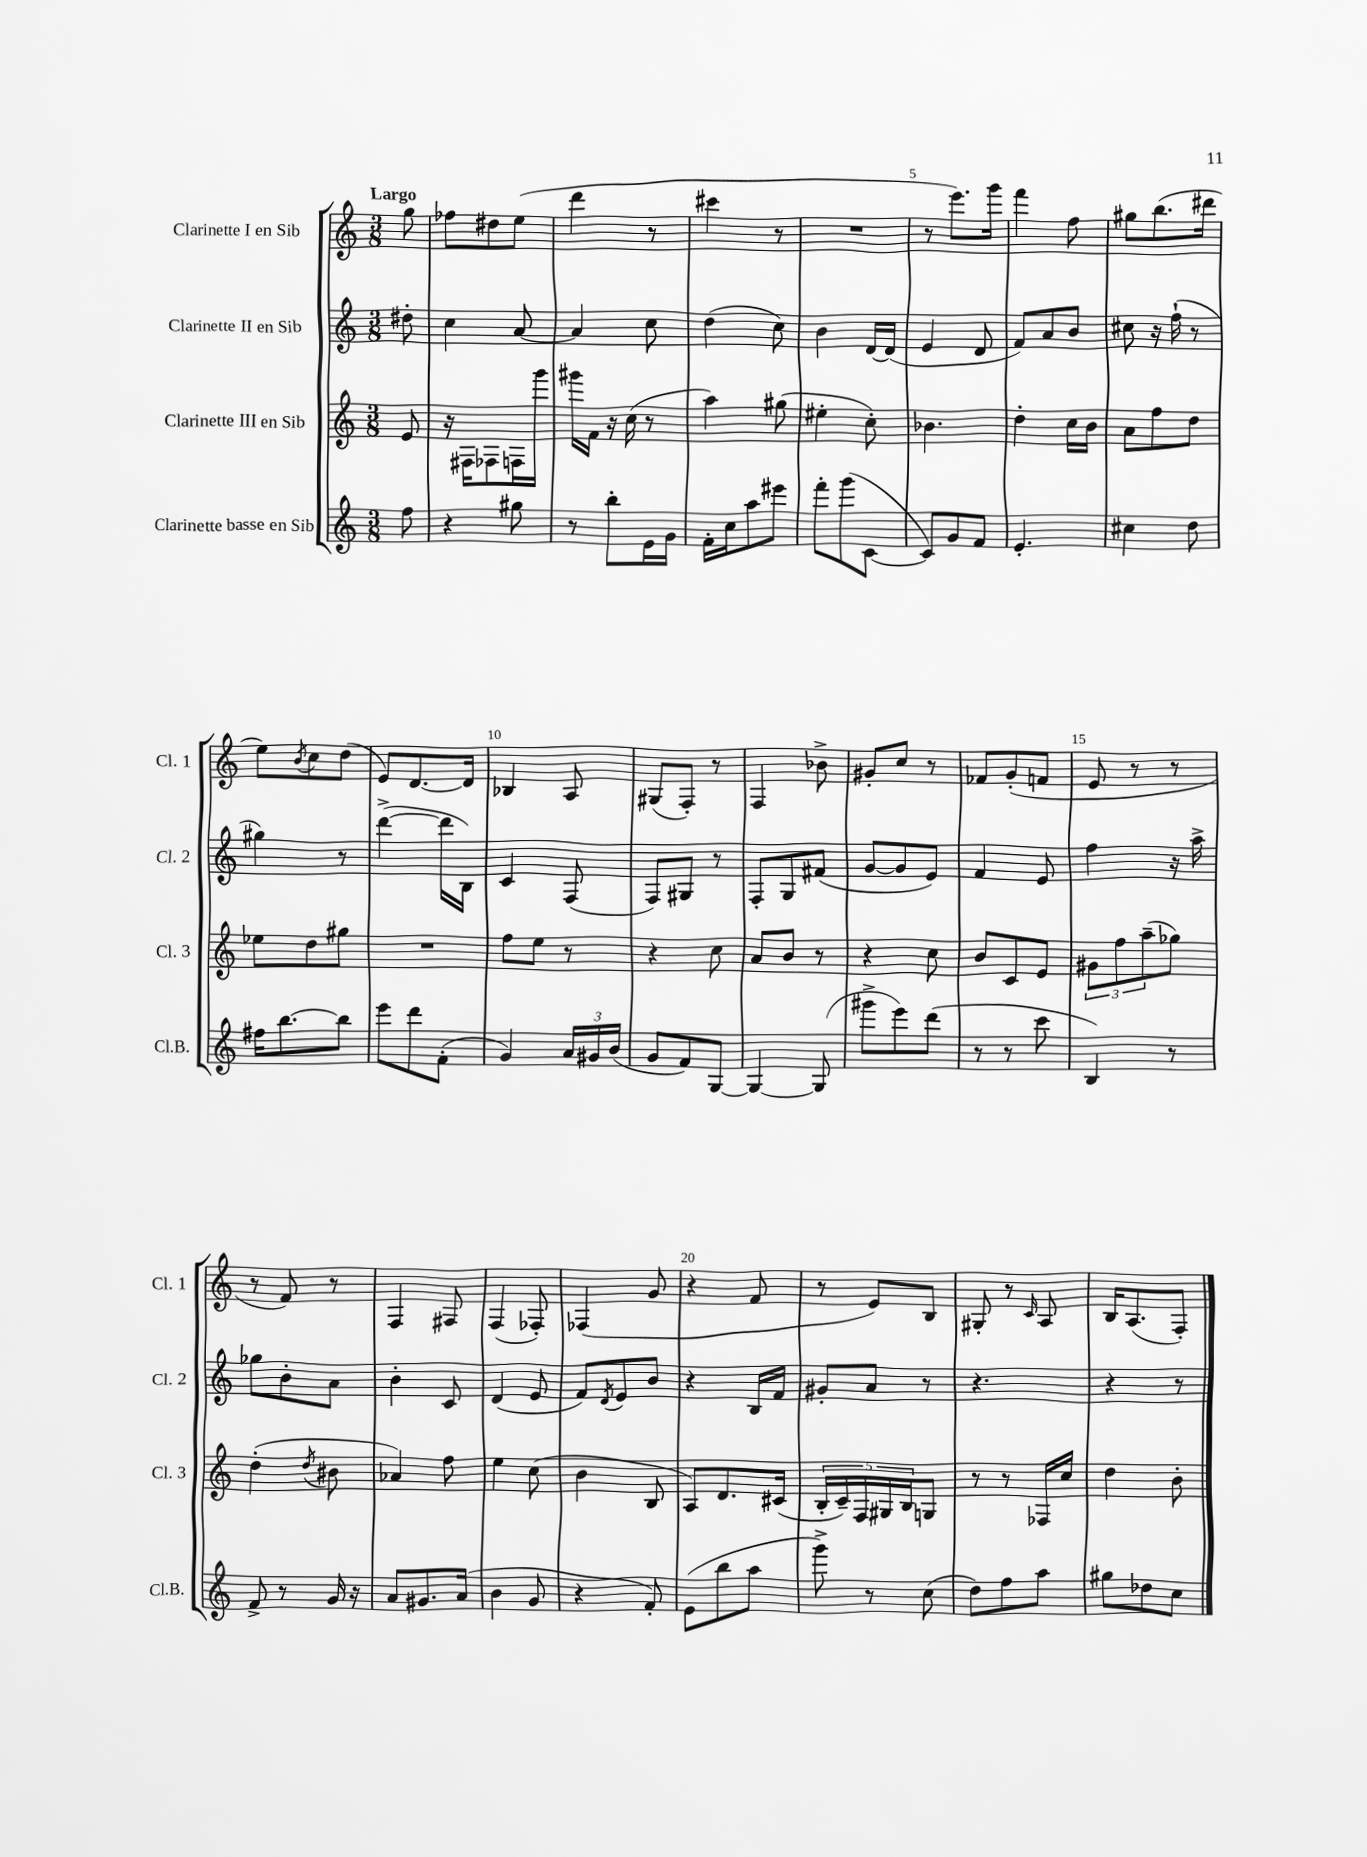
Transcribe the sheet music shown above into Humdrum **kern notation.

**kern	**kern	**kern	**kern
*staff4	*staff3	*staff2	*staff1
*clefG2	*clefG2	*clefG2	*clefG2
*k[]	*k[]	*k[]	*k[]
*M3/8	*M3/8	*M3/8	*M3/8
8ff	8e	8dd#'	8gg
=	=	=	=
4r	16r	4cc	8ff-
.	16F#	.	.
.	8F-	.	8dd#
8gg#	16F	[8a	(8ee
.	16ggg	.	.
=	=	=	=
8r	16ggg#	4a]	4ddd
.	16f	.	.
8bb'	16r	.	.
.	(16cc	.	.
16e	8r	8cc	8r
16g	.	.	.
=	=	=	=
16f'	4aa)	(4dd	4ccc#
16cc	.	.	.
8aa	.	.	.
8eee#	(8gg#	8cc)	8r
=	=	=	=
8fff'	4ee#'	4b	4.r
(8ggg	.	.	.
[8c	8cc')	[16d	.
.	.	(16d]	.
=	=	=	=
8c])	4.b-	4e	8r
8g	.	.	8.eee)
8f	.	8d	.
.	.	.	16ggg
=	=	=	=
4.e'	4dd'	8f)	4fff
.	.	8a	.
.	16cc	8b	8ff
.	16b	.	.
=	=	=	=
4cc#	8a	8cc#	8gg#
.	8ff	16r	(8.bb
.	.	(16ff`	.
8dd	8dd	8r	.
.	.	.	16ddd#
=	=	=	=
16ff#	8ee-	4gg#)	8ee)
[8.bb	.	.	.
.	.	.	8qb
.	8dd	.	8cc
8bb]	8gg#	8r	(8dd
=	=	=	=
8eee	4.r	([4ddd^	8e)
8ddd	.	.	[8.d
(8f'	.	16ddd]	.
.	.	16B)	16d]
=	=	=	=
4g)	8ff	4c	4B-
.	8ee	.	.
24a	8r	(8F	8A
24g#	.	.	.
(24b	.	.	.
=	=	=	=
8g	4r	8F)	(8G#
8f)	.	8G#	8F')
[8G	8cc	8r	8r
=	=	=	=
4G_	8a	8F'	4F
.	8b	8G	.
(8G]	8r	(8f#	8b-^
=	=	=	=
8ggg#^	4r	[8g	8g#'
8eee)	.	8g]	8cc
(8ddd	8cc	8e)	8r
=	=	=	=
8r	8b	4f	8f-
8r	8c	.	(8g'
8ccc	8e	8e	8f
=	=	=	=
4B)	12g#	4ff	8e
.	12ff	.	.
.	.	.	8r
.	(12aa~	.	.
8r	8gg-)	16r	8r
.	.	16aa^	.
=	=	=	=
8f^	(4dd'	8gg-	8r
8r	.	8b'	8f)
.	8qdd	.	.
16g	8b#	8a	8r
16r	.	.	.
=	=	=	=
8a	4a-)	4b'	4F
8.g#	.	.	.
.	8ff	8c	8F#
(16a	.	.	.
=	=	=	=
4b	4ee	(4d	(4F
8g	(8cc	8e	8F-')
=	=	=	=
4r	4b	8f)	(4F-
.	.	8qd	.
.	.	8e	.
8f')	8B	8b	8g
=	=	=	=
(8e	8A)	4r	4r
8bb	8.d	.	.
8aa	.	16B	8f
.	(16c#	16f	.
=	=	=	=
8ggg^)	20B'	8g#'	8r
.	20c~)	.	.
.	20F	.	.
8r	.	8a	8e)
.	20G#	.	.
.	20B	.	.
(8cc	8G	8r	8B
=	=	=	=
8dd)	8r	4.r	8G#'
8ff	8r	.	8r
.	.	.	16qqc
8aa	16F-	.	8A
.	16cc	.	.
=	=	=	=
8gg#	4dd	4r	16B
.	.	.	(8.A
8dd-	.	.	.
8cc	8b'	8r	8F')
==	==	==	==
*-	*-	*-	*-
